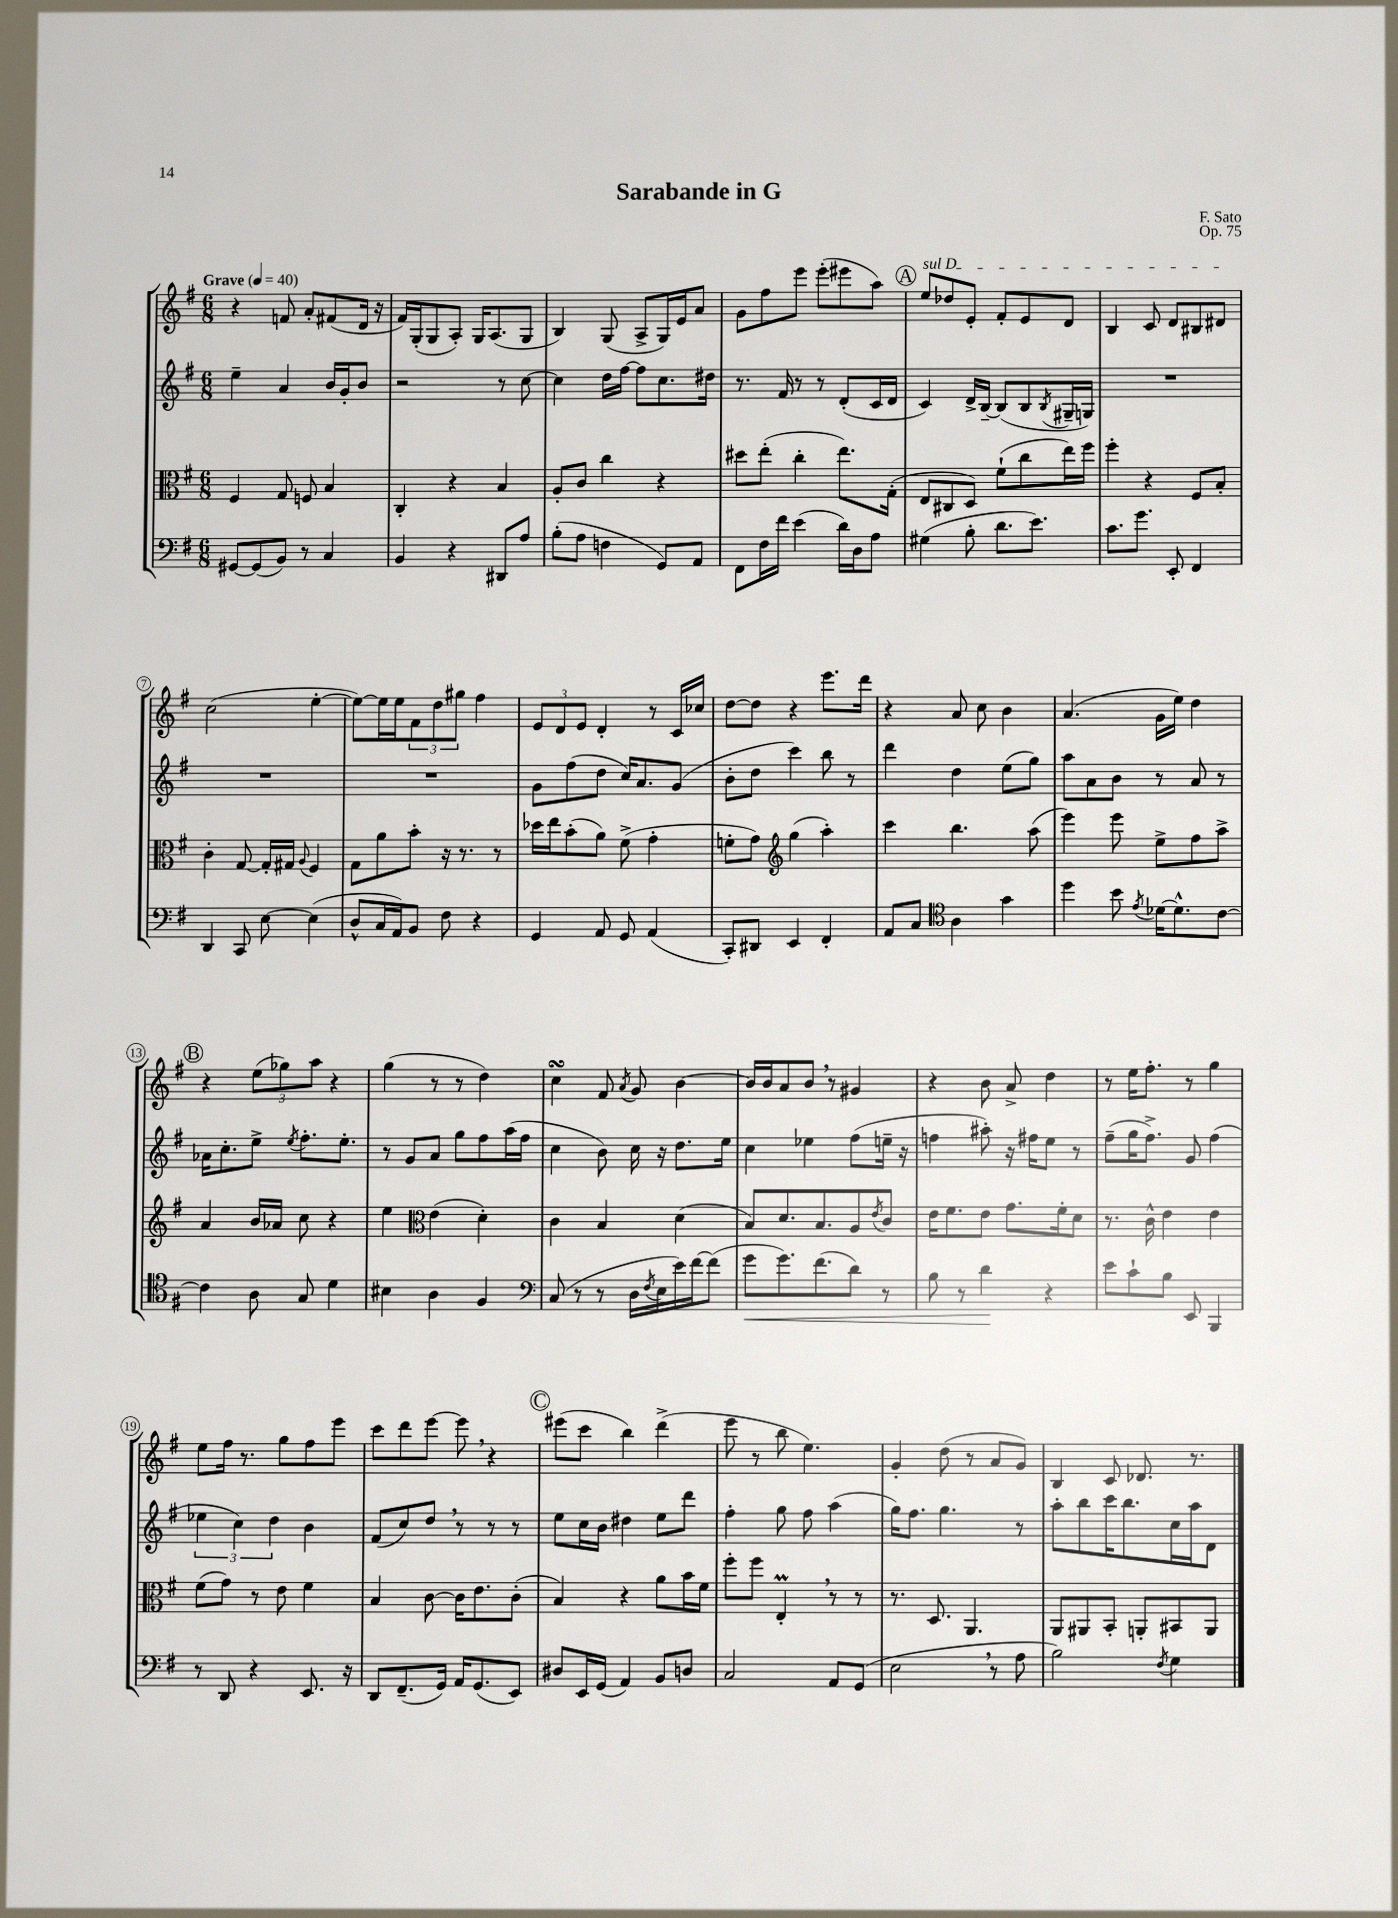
\header { title = "Sarabande in G" composer = "F. Sato" opus = "Op. 75" }
<<
\new StaffGroup <<
\new Staff = "s0" {
    \clef treble \key g \major \numericTimeSignature \time 6/8 \tempo "Grave" 4 = 40
    r4 f'8 a'8-. fis'8( d'16 r16 |
    fis'16) g16-.( g8 a8-.) g16 a8.( g8 |
    b4) g8( a8-> g16) e'16 a'8 |
    g'8 fis''8 e'''8 e'''8-.( eis'''8 a''8) |
    \mark \markup { \circle "A" } \once \override TextSpanner.bound-details.left.text = \markup { \italic "sul D" } e''8\startTextSpan des''8 e'8-. fis'8-. e'8 d'8 |
    b4 c'8 d'8 bis8 dis'8\stopTextSpan |
    c''2( e''4~-. |
    e''8~) e''16 e''16 \tuplet 3/2 { fis'8 d''8 gis''8 } fis''4 |
    \tuplet 3/2 { e'8 d'8 e'8 } d'4-. r8 c'16 ces''16 |
    d''8~ d''8 r4 e'''8. d'''16 |
    r4 a'8 c''8 b'4 |
    a'4.( g'16 e''16) d''4 |
    \mark \markup { \circle "B" } r4 \tuplet 3/2 { e''8( ges''8) a''8 } r4 |
    g''4( r8 r8 d''4) |
    c''4\turn fis'8 \acciaccatura { a'8 } g'8 b'4~ |
    b'16 b'16 a'8 b'8 \breathe r8 gis'4 |
    r4 b'8 a'8-> d''4 |
    r8 e''16 fis''8.-. r8 g''4 |
    e''8 fis''16 r8. g''8 fis''8 e'''8 |
    c'''8 d'''8 e'''8~ e'''8 \breathe r4 |
    \mark \markup { \circle "C" } eis'''8( c'''8 b''4) d'''4->( |
    e'''8 r8 b''8 e''4.) |
    g'4-. d''8( r8 a'8 g'8) |
    b4 c'8 des'8. r8. \bar "|." |
}
\new Staff = "s1" {
    \clef treble \key g \major \numericTimeSignature \time 6/8
    e''4-- a'4 b'16 g'16-. b'8 |
    r2 r8 c''8~ |
    c''4 d''16 fis''16~ fis''8 c''8. dis''16 |
    r8. fis'16 r8 r8 d'8-.( c'16 d'16 |
    \mark \markup { \circle "A" } c'4) d'16-> b16~-- b8( b8 \acciaccatura { b8 } gis16-- g16) |
    R2. |
    R2. |
    R2. |
    g'8 fis''8( d''8 c''16) a'8. g'8( |
    b'8-. d''8 c'''4) b''8 r8 |
    d'''4 d''4 e''8( g''8) |
    a''8 a'8 b'8 r8 a'8 r8 |
    \mark \markup { \circle "B" } aes'16 c''8.-. e''8-> \acciaccatura { e''8 } fis''8.-. e''8.-. |
    r8 g'8 a'8 g''8 fis''8 a''16( fis''16 |
    c''4 b'8) c''16 r16 d''8. e''16 |
    c''4 ees''4 fis''8( e''16-- r16 |
    f''4 ais''8-.) r16 fis''16 e''8 r8 |
    fis''8--( g''16 fis''8.->) g'8 fis''4( |
    \tuplet 3/2 { ees''4 c''4) d''4 } b'4 |
    fis'8( c''8) d''8 \breathe r8 r8 r8 |
    \mark \markup { \circle "C" } e''8 c''16 b'16 dis''4 e''8 d'''8 |
    fis''4-. g''8 fis''8 a''4( |
    g''16) fis''8. g''4. r8 |
    a''8-. b''8 c'''16 b''8. c''16 a''16 d'8 \bar "|." |
}
\new Staff = "s2" {
    \clef alto \key g \major \numericTimeSignature \time 6/8
    fis4 g8 f8 b4 |
    c4-. r4 b4 |
    a8-. c'8 c''4 r4 |
    dis''8 e''8-.( c''4-. e''8.) g16-.( |
    \mark \markup { \circle "A" } e8 cis8 d8) fis'8-!( c''8 e''16) fis''16 |
    fis''4-. r4 fis8 b8-. |
    c'4-. g8~ g16-. gis16 \appoggiatura { a8 } fis4 |
    g8 a'8 b'8-. r16 r8. r8 |
    des''16 e''16 b'8-.( a'8) fis'8->( g'4-. |
    f'8-. g'8) \clef treble g''4( a''4-.) |
    c'''4 b''4. a''8( |
    e'''4) e'''8 e''8-> fis''8 a''8-> |
    \mark \markup { \circle "B" } a'4 b'16 aes'16 c''8 r4 |
    e''4 \clef alto e'4( d'4-.) |
    c'4 b4 d'4( |
    b8) d'8. b8. a8 \acciaccatura { e'8 } c'8 |
    e'16 fis'8. e'8 g'8. fis'16-. d'8 |
    r8. c'16-^ e'4 e'4 |
    fis'8( g'8) r8 e'8 fis'4 |
    b4 c'8~ c'16 e'8. c'8-.( |
    \mark \markup { \circle "C" } b4) r4 a'8 b'16 fis'16 |
    fis''8-. fis''8 e4-.\prall \breathe r8 r8 |
    r8. d8. a,4. |
    a,8 ais,8 b,8-. a,8-. bis,8 a,8 \bar "|." |
}
\new Staff = "s3" {
    \clef bass \key g \major \numericTimeSignature \time 6/8
    gis,8~ gis,8( b,8) r8 c4 |
    b,4 r4 dis,8 a8 |
    b8-.( a8 f4 g,8) a,8 |
    fis,8 fis16 fis'16 e'4( d'16) d16 a8 |
    \mark \markup { \circle "A" } gis4( b8-. d'8. e'8.) |
    c'8. g'8. e,8-. fis,4 |
    d,4 c,8 e8~ e4( |
    d8-^ c16 a,16) b,8 fis8 r4 |
    g,4 a,8 g,8 a,4( |
    c,8-.) dis,8 e,4 fis,4-. |
    a,8 c8 \clef tenor a4 g'4 |
    d''4 b'8 \acciaccatura { e'8 } des'16~ des'8.-^ c'8~ |
    \mark \markup { \circle "B" } c'4 a8 g8 d'4 |
    bis4 a4 fis4 |
    \clef bass c8( r8 r8 d16 \acciaccatura { fis8 } e16 e'16) fis'16~ fis'8( |
    g'8\< g'8.) fis'8.( d'8) r8 |
    b8 r8 d'4\! r4 |
    e'8 c'8-! b8 e,8 b,,4 |
    r8 d,8 r4 e,8. r16 |
    d,8 fis,8.--( g,16) a,16 g,8.( e,8) |
    \mark \markup { \circle "C" } dis8 e,16 g,16( a,4) b,8 d8 |
    c2 a,8 g,8( |
    e2 \breathe r8 a8 |
    b2) \acciaccatura { fis8 } g4 \bar "|." |
}
>>
>>
\layout { \context { \Score \override BarNumber.stencil = #(make-stencil-circler 0.1 0.3 ly:text-interface::print) } }
